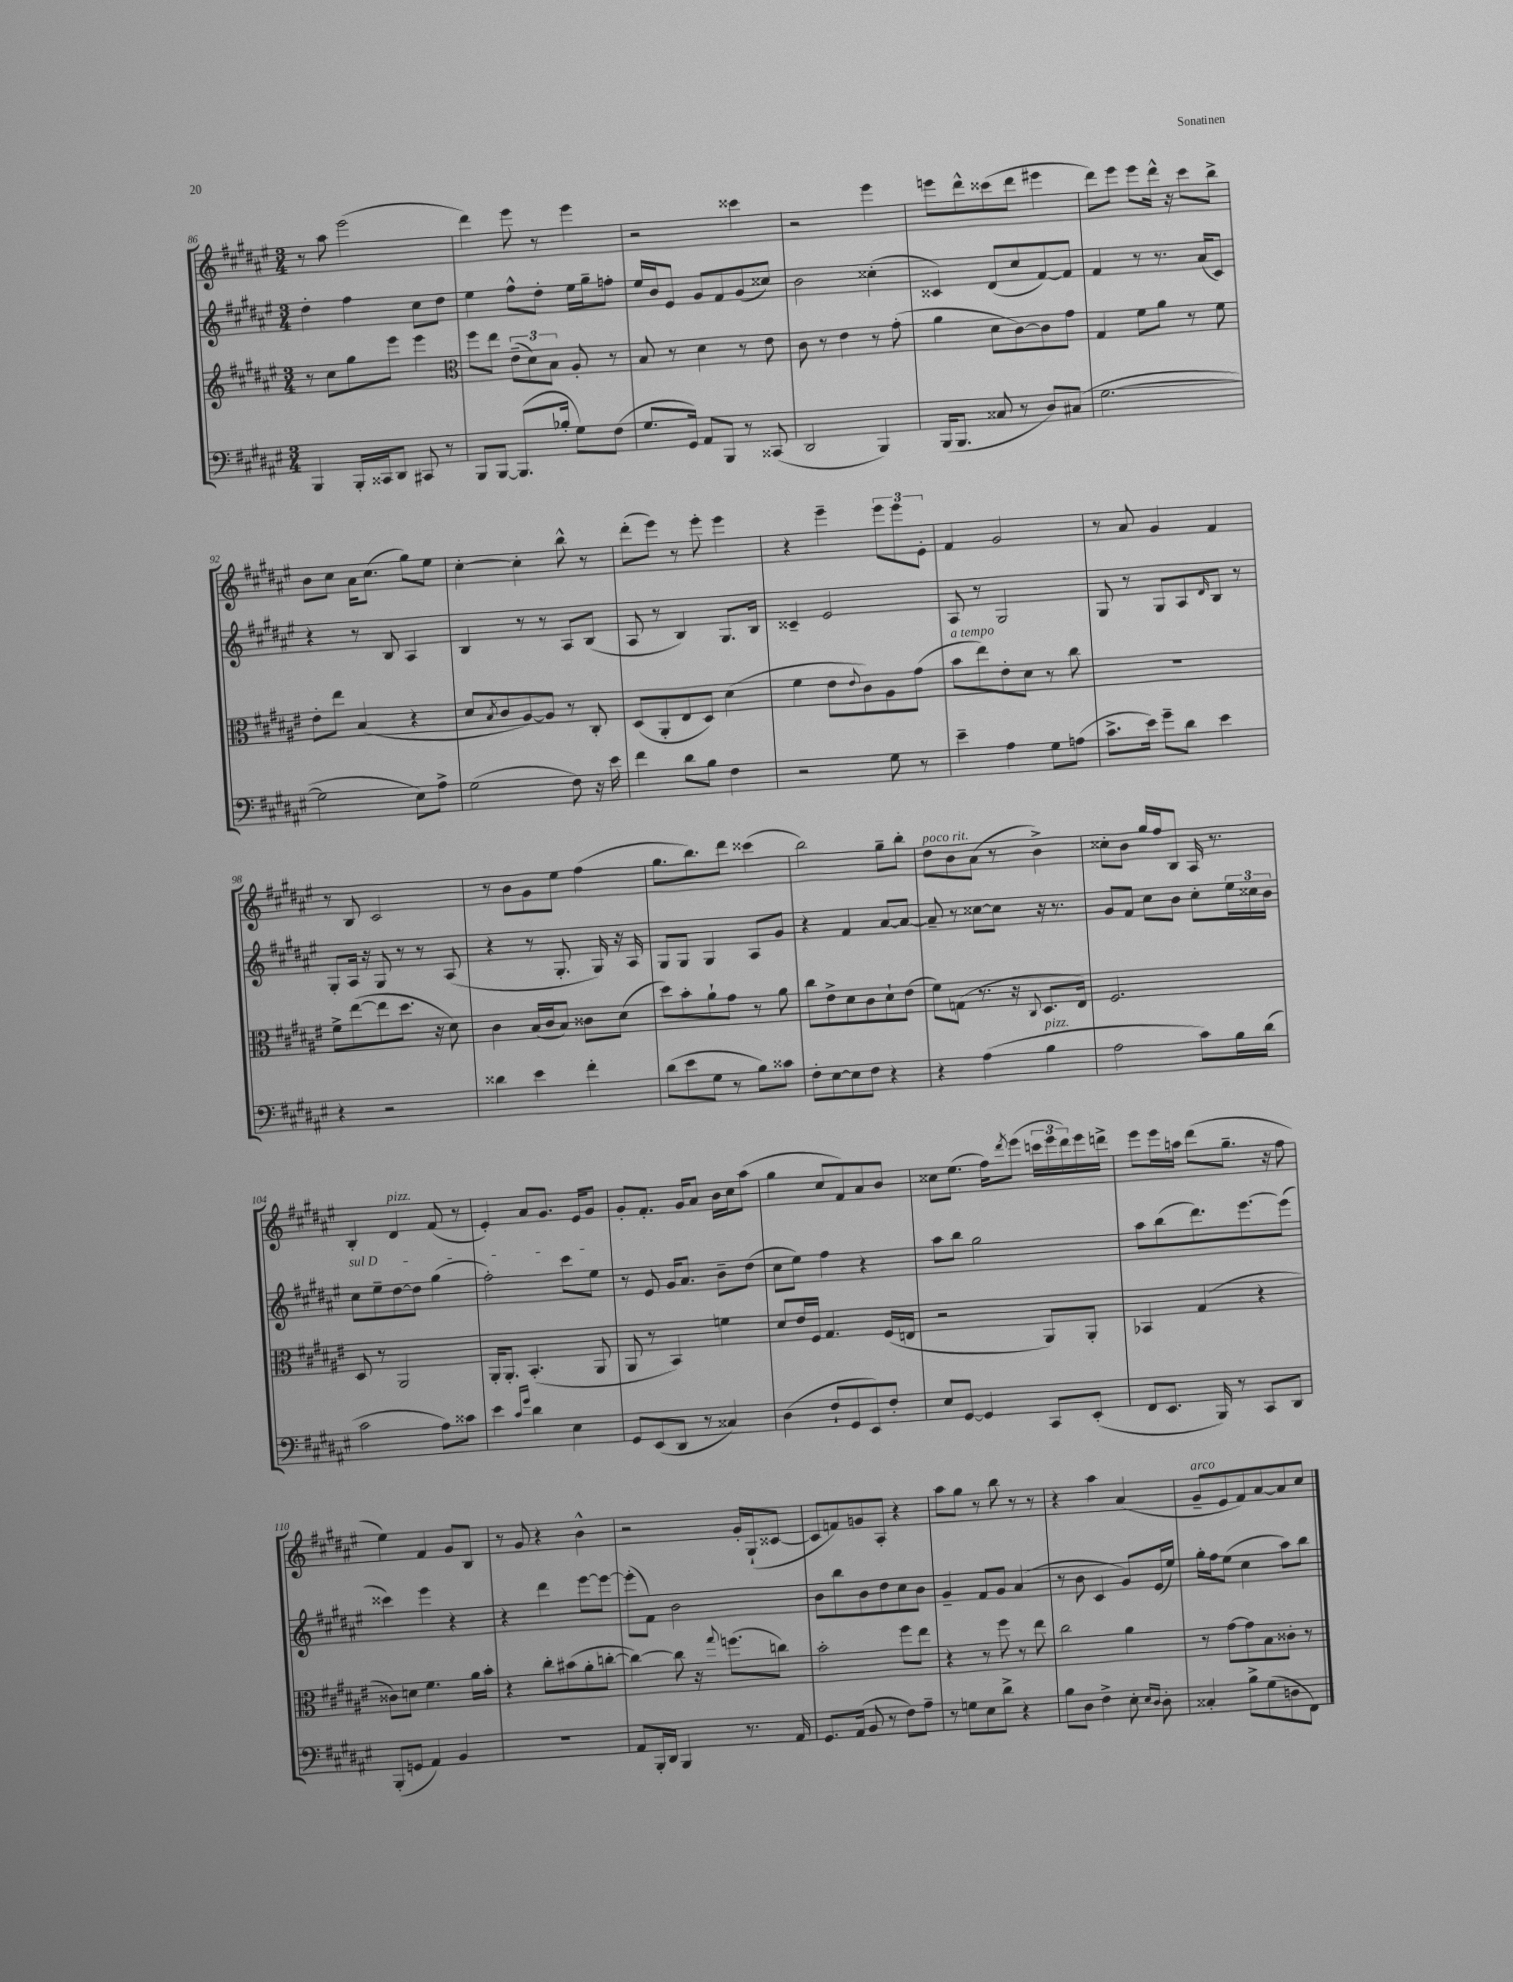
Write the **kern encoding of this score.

**kern	**kern	**kern	**kern
*staff4	*staff3	*staff2	*staff1
*clefF4	*clefG2	*clefG2	*clefG2
*k[f#c#g#d#a#e#]	*k[f#c#g#d#a#e#]	*k[f#c#g#d#a#e#]	*k[f#c#g#d#a#e#]
*M3/4	*M3/4	*M3/4	*M3/4
4BBB	8r	4dd#'	8r
.	8cc#	.	8aa#
16BBB'	8gg#	4ff#	(2eee#
16CC##	.	.	.
8DD#	8eee#	.	.
8CC#	4eee#	8cc#	.
8r	.	8dd#	.
=	=	=	=
*	*clefC3	*	*
8BBB	8ff#	4ee#	4ddd#)
[8BBB	8ee#	.	.
(8.BBB]	(12e#~	8ff#^^	8eee#
.	12d#)	.	.
.	.	8dd#'	8r
.	12B	.	.
16B-'	.	.	.
8G#)	8A#'	16ee#	4eee#
.	.	16gg#~	.
(8F#	8r	8ff'	.
=	=	=	=
8.G#	8B	16ee#	2r
.	.	16b	.
.	8r	8e#	.
16GG#)	.	.	.
8AA#	4d#	8g#	.
8BBB	.	8f#	.
8r	8r	(8g#	4ccc##
(8CC##	8e#	8cc##)	.
=	=	=	=
2DD#	8c#	2b	2r
.	8r	.	.
.	4e#	.	.
4BBB)	8r	(4cc##'	4eee#
.	(8g#'	.	.
=	=	=	=
(16BBB	4a#	4c##)	8eee
8.BBB	.	.	.
.	.	.	8ddd#^^
8C##	8d#	(8d#	(8ccc##
8r	[8c#)	8cc#	8ddd#
8D#)	8c#]	[8f#)	4eee#
(8C#	8g#	8f#]	.
=	=	=	=
[2.G#	4G#	4f#	8ddd#)
.	.	.	8eee#
.	8f#	8r	8eee#
.	8a#	8.r	16ddd#^^
.	.	.	16r
.	8r	.	8ccc#
.	.	(16a#	.
.	8f#	8c#)	8bb^
=	=	=	=
2G#]	8e#'	4r	8b
.	8ee#	.	8cc#
.	(4B	8r	16a#
.	.	.	(8.cc#
.	.	8B	.
8E#)	4r	4A#	8gg#)
8A#^	.	.	8ee#
=	=	=	=
(2G#	8d#	4B	[4cc#'
.	8qB	.	.
.	8c#	.	.
.	[8A#)	8r	4cc#']
.	8A#]	8r	.
8F#)	8r	8A#	8bb^^
16r	8C#'	(8B	8r
16e#	.	.	.
=	=	=	=
4f#	(8D#	8A#	(8ddd#'
.	8AA#'	8r	8eee#)
8d#	8E#	4B)	8r
8B	8D#)	.	8eee#'
4F#	(4d#	8.G#	4eee#
.	.	16B	.
=	=	=	=
2r	4f#	4c##~	4r
.	8e#	2e#	4eee#~
.	8qqe#	.	.
.	8c#)	.	.
8G#	8A#	.	12eee#
.	.	.	12eee#
8r	(8g#	.	.
.	.	.	12e#'
=	=	=	=
4e#~	8b	8A#	4f#
.	8ee#)	8r	.
4A#	8e#'	2G#	2g#
.	8d#	.	.
8G#	8r	.	.
(8A	8cc#	.	.
=	=	=	=
8.c#^	2.r	8G#	8r
.	.	8r	8a#
16e#)	.	.	.
8g#~	.	8G#	4g#
8d#	.	8A#	.
.	.	16qqd#	.
4e#	.	8B	4f#
.	.	8r	.
=	=	=	=
4r	8f#^	8G#'	8r
.	([8ee#	16A#	8B
.	.	16r	.
2r	8ee#]	8G#	2c#
.	8.dd#	8r	.
.	.	8r	.
.	16r	.	.
.	8d#)	(8A#	.
=	=	=	=
4d##	4c#	4r	8r
.	.	.	8b
4e#	(16B	8r	8g#
.	16c#	.	.
.	8B)	8.G#'	8ee#
4f#'	8c##	.	(4ff#
.	.	16G#)	.
.	(8d#	16r	.
.	.	16A#	.
=	=	=	=
(8d#	8dd#)	8G#	8.gg#
8e#	8b'	8G#	.
.	.	.	8.bb)
8G#	8a#`	4G#	.
8r	8g#	.	8ddd#
8B)	8r	8A#	(4ccc##
8c##	8a#	8g#	.
=	=	=	=
8F#'	8cc#	4r	2bb)
[8E#	8e#^	.	.
8E#]	8d#	4f#	.
8F#	8c#	.	.
4r	8d#`	[8a#	8gg#~
.	(8e#	8a#_	8bb'
=	=	=	=
4r	8f#)	8a#~]	8dd#
.	(8G	8r	8b
(4A#	8.r	[8cc##	(8a#
.	.	8cc##]	8r
.	16r	.	.
.	8qqC#	.	.
4B	8.D#	16r	4b^)
.	.	8.r	.
.	16E#)	.	.
=	=	=	=
2A#	2.F#	8g#	8cc##'
.	.	8f#	8b
.	.	8cc#	16gg#
.	.	.	16ff#
.	.	8b	8B
8c#)	.	8cc#'	16A#
.	.	.	8.r
16B	.	24ee#	.
.	.	24cc##	.
(16d#	.	.	.
.	.	24b	.
=	=	=	=
2c#	8D#	8cc#	4B'
.	8r	8ee#~	.
.	2AA#	[8dd#	4d#
.	.	8dd#]	.
8A#)	.	(4gg#	(8f#
8c##	.	.	8r
=	=	=	=
4e#	16AA#'	2ff#')	4e#')
.	8.AA#'	.	.
16qqc#	.	.	.
16qqg#	.	.	.
4d#	(4.BB'	.	8a#
.	.	.	8.g#
4E#	.	8ccc#	.
.	.	.	16e#
.	8AA#	8ee#	8g#
=	=	=	=
8GG#	8AA#	8r	8g#'
(8EE#	8r	8e#	8.f#'
8DD#	4BB)	16g#	.
.	.	8.a#	16g#
8r	.	.	8a#
4C##)	4f	8b~	16b
.	.	.	16cc#
.	.	(8dd#	(8aa#
=	=	=	=
(4D#	8d#	8cc#	4gg#
.	16e#	8ee#)	.
.	16F#	.	.
8F#`	4.G#	4ff#	8cc#
8GG#	.	.	8f#)
8EE#)	.	4r	8a#
8F#'	(16F#	.	8b
.	16E	.	.
=	=	=	=
8E#	2r	8aa#	8cc##
[8GG#	.	8bb	(8.ee#
4GG#]	.	2gg#	.
.	.	.	16ff#)
.	.	.	8qddd#
.	.	.	(8eee#
8CC#	8AA#)	.	24ccc
.	.	.	24eee#
.	.	.	24ddd#)
(8EE#'	8AA#'	.	16eee#
.	.	.	16ddd^
=	=	=	=
8FF#	4BB-	8aa#	8eee#
8.EE#	.	(8bb	16eee#
.	.	.	16aa
.	(4G#	8.ddd#)	(8ddd#
16BBB)	.	.	.
8r	.	.	8.gg#~
.	.	[8.eee#	.
8CC#	4r	.	.
.	.	.	16r
8DD#	.	(8eee#]	8ff#
=	=	=	=
(8BBB'	8c##)	4ccc##)	4ee#)
8GG	8d	.	.
4AA#)	4.f#	4eee#	4f#
4BB	.	4r	8g#
.	16a#	.	8B
.	16b'	.	.
=	=	=	=
2.r	4r	4r	8r
.	.	.	8g#
.	8cc#'	4ddd#	4r
.	(8b#	.	.
.	8a#'	[8eee#	4b^^
.	[8cc'	8eee#_	.
=	=	=	=
8AA#	4cc_)	(8eee#']	2r
16BBB'	.	8f#)	.
16DD#	.	.	.
4BBB	8cc]	2b	.
.	16r	.	.
.	8qqgg#	.	.
.	(8.ff	.	.
8.r	.	.	16g#'
.	.	.	(16G#`
.	8cc)	.	[8c##
16AA#	.	.	.
=	=	=	=
8.GG#	2b'	8b	8c##]
.	.	8bb	8f)
(16AA#	.	.	.
8BB	.	8b	8g
8r	.	8dd#	8A#'
8F#)	8ff#	8cc#	4r
8A#~	8ee#	8b	.
=	=	=	=
8r	4r	4g#~	8aa#
8G	.	.	8gg#
8E#	8r	8f#	8r
8d#^	8ff#	8g#	8bb
4r	8r	(4a#	8r
.	8ee#	.	8r
=	=	=	=
8B	2cc#	8r	4r
8D#	.	8b	.
4F#^	.	4c#	4aa#
8E#'	4a#	8g#)	(4a#
16qqE#	.	.	.
16qqD#	.	.	.
8D#'	.	(16e#	.
.	.	16ee#)	.
=	=	=	=
4C##'	8r	16gg#'	8g#~
.	.	16ff#	.
.	[8g#	(8ee#	8e#
8B^	8g#]	4cc#	8f#)
(8G#	8B	.	[8a#
8D	8c##'	8aa#)	8a#]
8FF#)	8r	8bb	8cc#
==	==	==	==
*-	*-	*-	*-
